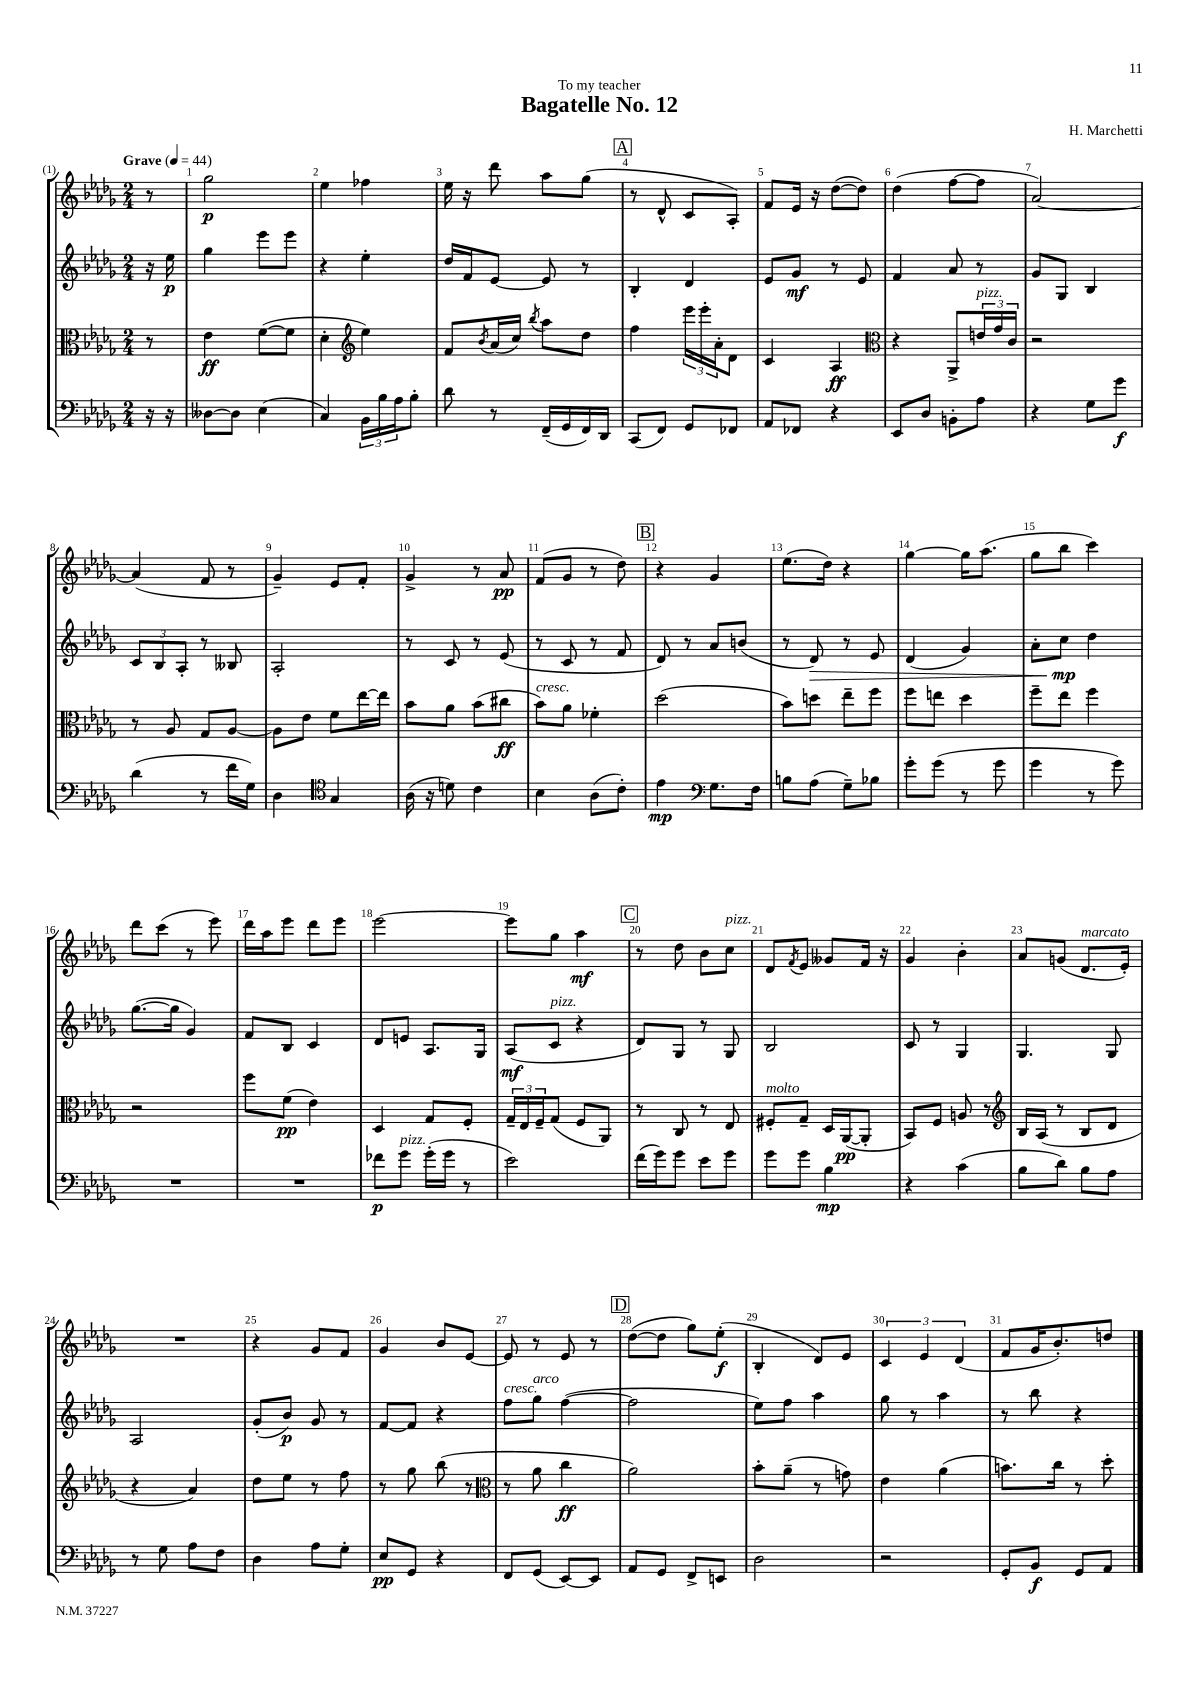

**kern	**kern	**kern	**kern
*staff4	*staff3	*staff2	*staff1
*clefF4	*clefC3	*clefG2	*clefG2
*k[b-e-a-d-g-]	*k[b-e-a-d-g-]	*k[b-e-a-d-g-]	*k[b-e-a-d-g-]
*M2/4	*M2/4	*M2/4	*M2/4
*MM44	*MM44	*MM44	*MM44
16r	8r	16r	8r
16r	.	16ee-	.
=	=	=	=
[8D--	4e-	4gg-	2gg-
8D--]	.	.	.
(4E-	([8f	8eee-	.
.	8f]	8eee-	.
=	=	=	=
4C)	4d-'	4r	4ee-
*	*clefG2	*	*
24BB-	4ee-)	4ee-'	4ff-
24B-	.	.	.
24A-	.	.	.
8B-'	.	.	.
=	=	=	=
8d-	8f	16dd-	16ee-
.	.	16f	16r
.	8qb-	.	.
8r	(16a-	[8e-	8ddd-
.	16cc)	.	.
.	8qbb-	.	.
(16FF~	8aa-	8e-]	8aa-
16GG-	.	.	.
16FF)	8dd-	8r	(8gg-
16DD-	.	.	.
=	=	=	=
(8CC	4ff	4B-'	8r
8FF)	.	.	8d-^^
8GG-	24eee-	4d-	8c
.	24eee-'	.	.
.	24a-'	.	.
8FF-	8d-	.	8A-')
=	=	=	=
8AA-	4c	8e-	8f
8FF-	.	8g-	16e-
.	.	.	16r
4r	4A-	8r	([8dd-
.	.	8e-	8dd-])
=	=	=	=
*	*clefC3	*	*
8EE-	4r	4f	(4dd-
8D-	.	.	.
8BB'	8AA-^	8a-	[8ff
8A-	24e	8r	8ff]
.	24g-	.	.
.	24c	.	.
=	=	=	=
4r	2r	8g-	[2a-)
.	.	8G-	.
8G-	.	4B-	.
8g-	.	.	.
=	=	=	=
(4d-	8r	12c	(4a-]
.	.	12B-	.
.	8A-	.	.
.	.	12A-'	.
8r	8G-	8r	8f
16f	[8A-	8B--	8r
16G-)	.	.	.
=	=	=	=
4D-	8A-]	2A-'	4g-~)
.	8e-	.	.
*clefC4	*	*	*
4G-	8f	.	8e-
.	[16ee-	.	8f'
.	16ee-]	.	.
=	=	=	=
(16A-	8b-	8r	4g-^
16r	.	.	.
8d)	8a-	8c	.
4c	(8b-	8r	8r
.	8cc#	(8e-	8a-
=	=	=	=
4B-	8b-)	8r	(8f
.	8a-	8c	8g-
(8A-	4f-'	8r	8r
8c')	.	8f	8dd-)
=	=	=	=
4e-	(2dd-	8d-)	4r
.	.	8r	.
*clefF4	*	*	*
8.G-	.	8a-	4g-
.	.	(8b	.
16F	.	.	.
=	=	=	=
8B	8b-)	8r	(8.ee-
(8A-	8dd	8d-)	.
.	.	.	16dd-)
8G-~)	8ee-~	8r	4r
8B-	8ff	8e-	.
=	=	=	=
8g-'	8ff	(4d-	[4gg-
(8g-	8ee	.	.
8r	4dd-	4g-)	16gg-]
.	.	.	(8.aa-
8g-	.	.	.
=	=	=	=
4g-	8ff~	8a-'	8gg-
.	8ee-	8cc	8bb-
8r	4ff	4dd-	4ccc)
8g-)	.	.	.
=	=	=	=
2r	2r	([8.gg-	8ddd-
.	.	.	(8ccc
.	.	16gg-]	.
.	.	4g-)	8r
.	.	.	8eee-)
=	=	=	=
2r	8ff	8f	16ddd-
.	.	.	16aa-
.	(8f	8B-	8eee-
.	4e-)	4c	8ddd-
.	.	.	8eee-
=	=	=	=
8f-	4D-	8d-	[2eee-
8g-	.	8e	.
(16g-'	8G-	8.A-	.
16g-	.	.	.
8r	8F'	.	.
.	.	16G-	.
=	=	=	=
2e-)	24G-~	(8A-	8eee-]
.	24E-	.	.
.	24F~	.	.
.	(8G-	8c	8gg-
.	8F	4r	4aa-
.	8AA-)	.	.
=	=	=	=
(16f	8r	8d-)	8r
16g-)	.	.	.
8g-	8C	8G-	8dd-
8e-	8r	8r	8b-
8g-	8E-	8G-	8cc
=	=	=	=
8g-	8F#'	2B-	8d-
.	.	.	8qf
8g-	8G-~	.	8e-
4B-	16D-	.	8g--
.	([16AA-	.	.
.	8AA-']	.	16f
.	.	.	16r
=	=	=	=
4r	8BB-)	8c	4g-
.	8F	8r	.
(4c	8A	4G-	4b-'
.	8r	.	.
=	=	=	=
*	*clefG2	*	*
8B-	16B-	4.G-	8a-
.	(16A-	.	.
8d-)	8r	.	(8g
8B-	8B-	.	8.d-
8A-	8d-	8G-	.
.	.	.	16e-')
=	=	=	=
8r	4r	2A-	2r
8G-	.	.	.
8A-	4a-)	.	.
8F	.	.	.
=	=	=	=
4D-	8dd-	(8g-'	4r
.	8ee-	8b-)	.
8A-	8r	8g-	8g-
8G-'	8ff	8r	8f
=	=	=	=
8E-	8r	[8f	4g-
8GG-	8gg-	8f]	.
4r	(8bb-	4r	8b-
.	8r	.	[8e-
=	=	=	=
*	*clefC3	*	*
8FF	8r	8ff	8e-]
(8GG-	8a-	8gg-	8r
[8EE-)	4cc	([4ff	8e-
8EE-]	.	.	8r
=	=	=	=
8AA-	2a-)	2ff]	([8dd-
8GG-	.	.	8dd-]
8FF^	.	.	8gg-)
8EE	.	.	(8ee-'
=	=	=	=
2D-	8b-'	8ee-)	4B-'
.	(8a-~	8ff	.
.	8r	4aa-	8d-)
.	8g)	.	8e-
=	=	=	=
2r	4e-	8gg-	6c
.	.	8r	.
.	.	.	6e-
.	(4a-	4aa-	.
.	.	.	(6d-
=	=	=	=
8GG-'	8.b)	8r	8f
8BB-	.	8bb-	16g-
.	16cc	.	8.b-')
8GG-	8r	4r	.
8AA-	8dd-'	.	8dd
==	==	==	==
*-	*-	*-	*-
